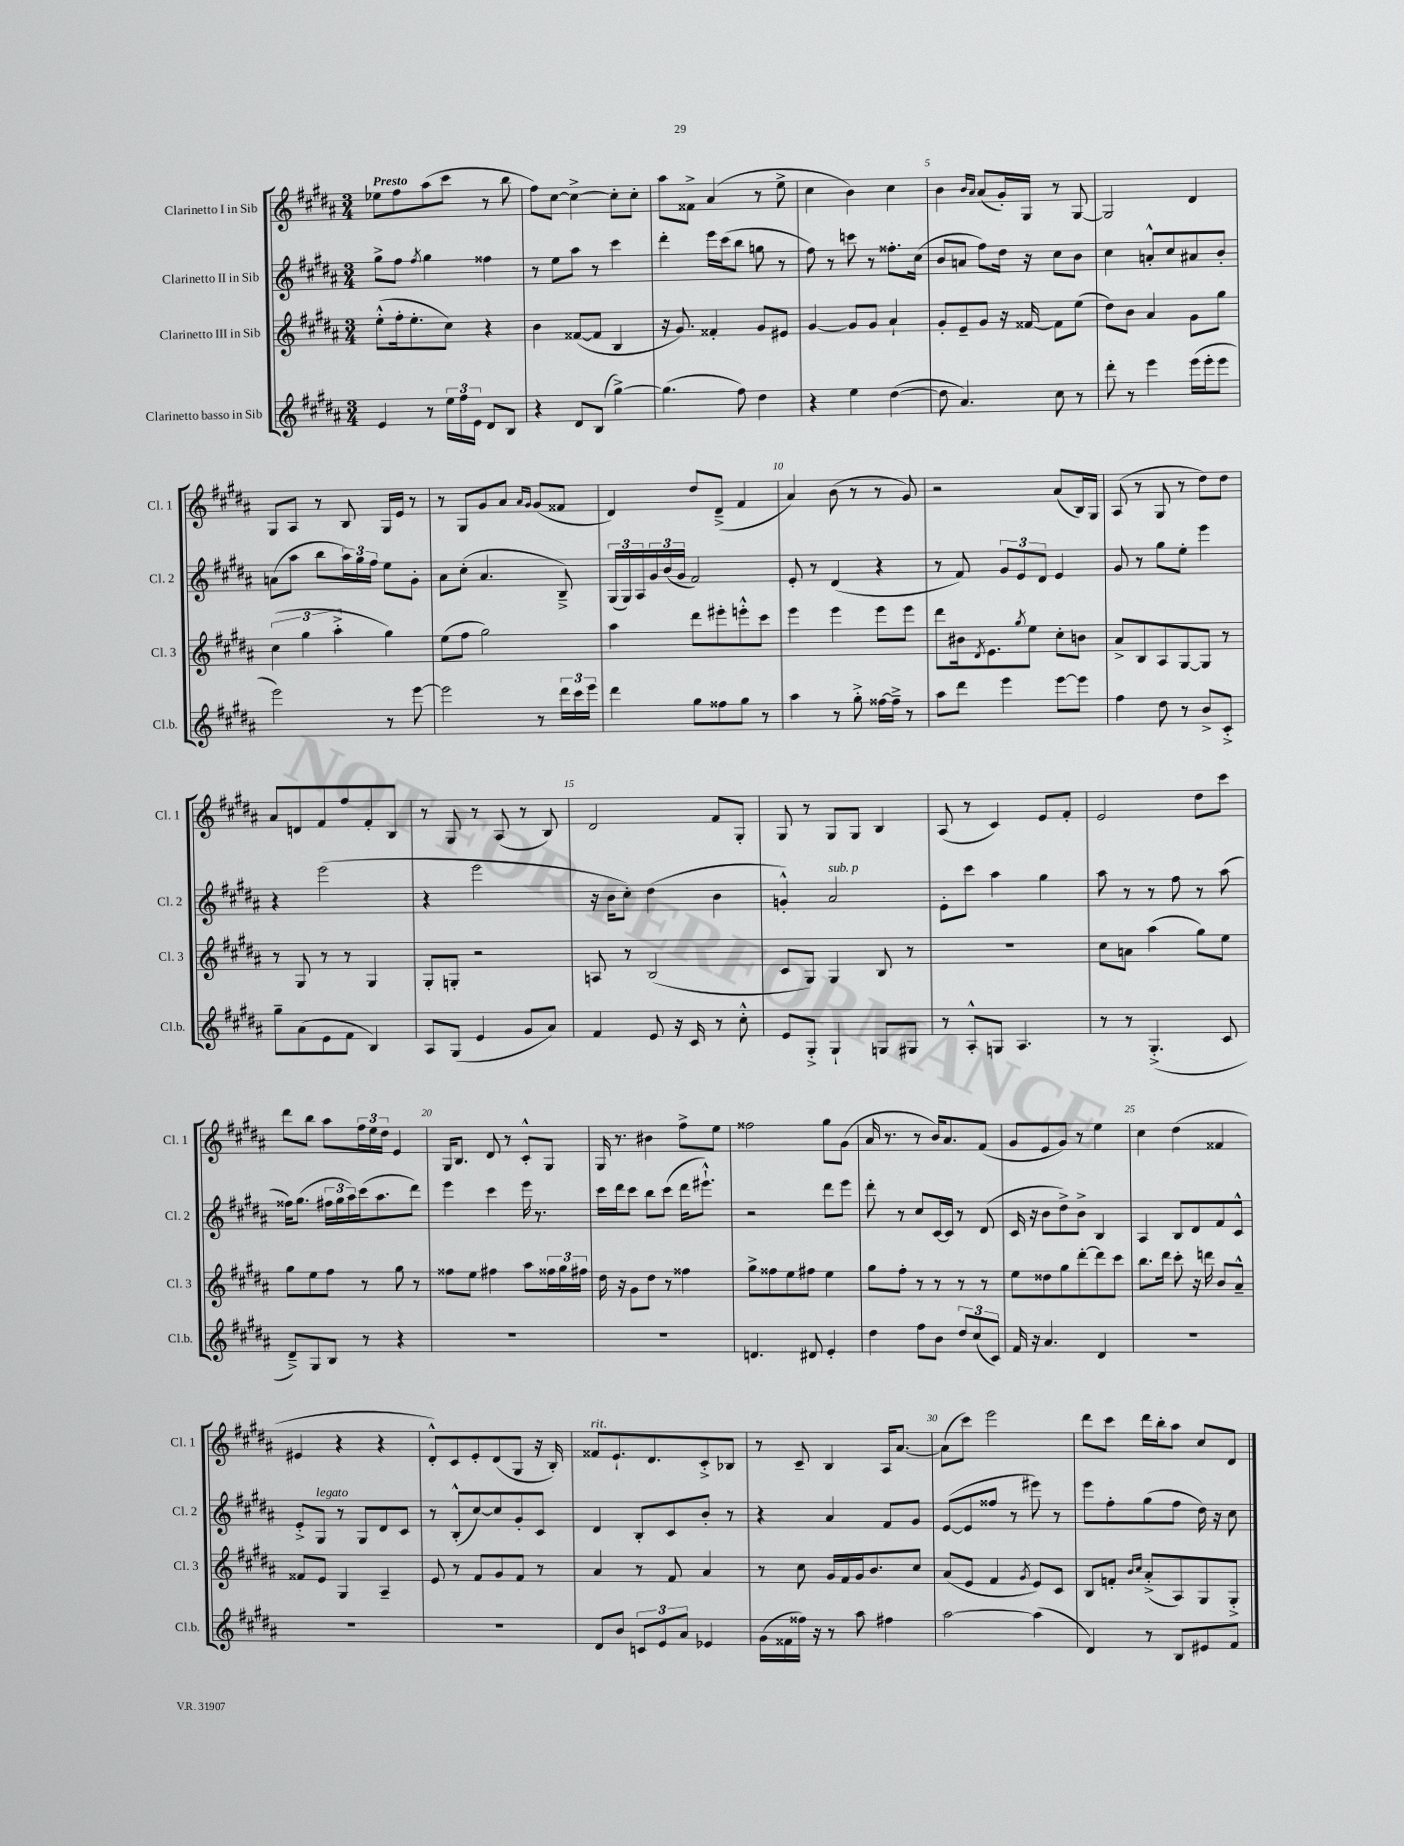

**kern	**kern	**kern	**kern
*part4	*part3	*part2	*part1
*staff4	*staff3	*staff2	*staff1
*I"Clarinetto basso in Sib	*I"Clarinetto III in Sib	*I"Clarinetto II in Sib	*I"Clarinetto I in Sib
*I'Cl.b.	*I'Cl. 3	*I'Cl. 2	*I'Cl. 1
*clefG2	*clefG2	*clefG2	*clefG2
*k[f#c#g#d#a#]	*k[f#c#g#d#a#]	*k[f#c#g#d#a#]	*k[f#c#g#d#a#]
*M3/4	*M3/4	*M3/4	*M3/4
=1	=1	=1	=1
!	!	!	!LO:TX:a:B:t=Presto
4e/	(8ee'^^\L	8gg#^\L	8ee-X\L
.	16ff#'\k	8ff#\J	8ff#\
.	8.ee'\	.	.
.	.	8qff#/	.
8r	.	4gg#\	(8aa#\
24ee\LL	8cc#\J)	.	8ccc#\J
24ff#\	.	.	.
24e\JJ	.	.	.
8d#/L	4r	4ff##X\	8r
8B/J	.	.	8bb\
=2	=2	=2	=2
4r	4b\	8r	8ff#\L)
.	.	8ee\L	[8cc#\J
8d#/L	([8f##X/L	8aa#\J	4cc#^\_
(8B/J	8f##/J]	8r	.
[4gg#^\)	4B/	4ccc#\	8cc#'\L]
.	.	.	8cc#'\J
=3	=3	=3	=3
(4.gg#\]	16r	4ddd#'\	8aa#\L
.	8.g#/)	.	.
.	.	.	8f##X^\J
.	4f##X'/	16eee\LL	(4a#/
.	.	(16ccc#\J	.
8ff#\)	.	8bb\J	.
4dd#\	8g#/L	8ggn\	8r
.	8e#X/J	8r	8ee^\
=4	=4	=4	=4
4r	[4g#/	8ff#\)	4cc#\
.	.	8r	.
4ee\	8g#/L]	8cccn\	4b\)
.	8g#/J	8r	.
([4dd#\	4a#`/	8.ff##X'\L	4cc#\
.	.	(16cc#\Jk	.
=5	=5	=5	=5
8dd#\]	8g#'/L	8b/L	4b\
4.a#/)	8e~/	8an/J	.
.	.	.	16qqb/LL
.	.	.	16qqa#/JJ
.	8g#/J	8ff#\L)	(8a#/L
.	16r	16dd#\Jk	16g#'/L)
.	[16f##X/	16r	16G#/JJ
8cc#\	8f##\L]	8cc#\L	8r
8r	(8ee\J	8b\J	[8G#/
=6	=6	=6	=6
8ddd#'\	8dd#\L)	4cc#\	2G#/]
8r	8b\J	.	.
4eee\	4a#/	8an'^^/L	.
.	.	8cc#/	.
(16eee\LL	8g#\L	8a#X/	4d#/
16eee'\J	.	.	.
8eee\J	8gg#\J	8b'/J	.
!!LO:LB:g=z
=7	=7	=7	=7
2eee\)	(6cc#\	(8an\L	8G#/L
.	.	8aa#\J	8A#/J
.	6gg#\	.	.
.	.	8bb\L	8r
.	6aa#'^\	.	.
.	.	24aa#\L)	8B/
.	.	24gg#\	.
.	.	24ff#\JJ	.
8r	4gg#\)	8ee\L	16G#/LL
.	.	.	16e/JJ
[8eee\	.	8g#'\J	8r
=8	=8	=8	=8
2eee\]	(8ee\L	8a#\L	8r
.	8ff#\J	(8cc#'\J	8G#/L
.	2gg#\)	4.a#/	8g#/
.	.	.	8a#/J
.	.	.	16qqa#/LL
.	.	.	16qqg#/JJ
8r	.	.	(8g#/L
24ddd#\LL	.	8B~^/)	8f##X/J
24ccc#\	.	.	.
24eee\JJ	.	.	.
=9	=9	=9	=9
4ddd#\	4aa#\	(24G#/LL	4d#/)
.	.	24G#/)	.
.	.	24A#/	.
.	.	24g#/	.
.	.	(24b/	.
.	.	24g#/JJ	.
8gg#\L	8ddd#\L	2f#/)	8dd#/L
8ff##X\	8eee#X'\	.	(8d#~^/J
8gg#\J	8eeen'^^\	.	4f#/
8r	8ccc#\J	.	.
=10	=10	=10	=10
4aa#\	4eee\	8e'/	4a#/)
.	.	8r	.
8r	4eee\	(4d#/	(8b\
8gg#'^\	.	.	8r
[16ff##X\LL	8eee\L	4r	8r
16ff##~^\JJ]	.	.	.
8r	8eee\J	.	8g#/)
=11	=11	=11	=11
8aa#\L	8ddd#\L	8r	2r
8ddd#\J	16b#X\k	8f#/)	.
.	8qd#/	.	.
.	8.e\	.	.
4eee\	.	12g#/L	.
.	.	12e/	.
.	8qgg#/	.	.
.	8ee\J	.	.
.	.	12d#/J	.
[8eee\L	8cc#'\L	4e/	(8a#/L
8eee\J]	8bn\J	.	16B/L)
.	.	.	16G#/JJ
=12	=12	=12	=12
4ff#\	8a#^/L	8g#/	(8A#/
.	8B/	8r	8r
8dd#\	8A#/	8gg#\L	8G#/
8r	[8G#/	8ee'\J	8r
8b^/L	8G#/J]	4eee\	8dd#\L)
8c#'^/J	8r	.	8dd#\J
!!LO:LB:g=z
=13	=13	=13	=13
8gg#~\L	8r	4r	8a#/L
(8a#\	8G#/	.	8dn/
8e\	8r	(2eee\	8f#/
8f#\J	8r	.	8ff#/
4B/)	4G#/	.	8f#'/
.	.	.	8B/J
=14	=14	=14	=14
8A#/L	8G#'/L	4r	8r
(8G#/J	8Gn'/J	.	8G#/
4e/	2r	2eee\	8r
.	.	.	(8A#/
8g#/L	.	.	8r
8a#/J)	.	.	8B/)
=15	=15	=15	=15
4f#/	8An/	16r	2d#/
.	.	16b\KL	.
.	8r	8cc#'\J)	.
8e/	(2B/	(4dd#\	.
16r	.	.	.
16c#/	.	.	.
8r	.	4b\	8f#/L
8cc#'^^\	.	.	8G#'/J
=16	=16	=16	=16
8e/L	8c#/L	4gn'^^/)	8G#/
8G#'^/J	8G#/J)	.	8r
!	!	!LO:TX:a:i:t=sub. p	!
4G#`/	4G#/	2a#/	8G#/L
.	.	.	8G#/J
8Gn/L	8B/	.	4B/
8G#X/J	8r	.	.
=17	=17	=17	=17
8r	2.r	8e'\L	(8A#/
8A#'^^/L	.	8ccc#\J	8r
8Gn/J	.	4aa#\	4c#/)
4.A#/	.	.	.
.	.	4gg#\	8e/L
.	.	.	8f#'/J
=18	=18	=18	=18
8r	8cc#\L	8aa#\	2e/
8r	8an\J	8r	.
(4.G#'^/	(4aa#\	8r	.
.	.	8ff#\	.
.	8gg#\L)	8r	8dd#\L
8c#/	8ee\J	(8aa#\	8ccc#\J
!!LO:LB:g=z
=19	=19	=19	=19
8d#~^/L)	8gg#\L	16ff##X\KL)	8ddd#\L
.	.	(8.gg#\J	.
8G#/	8ee\	.	8bb\J
8B/J	8ff#\J	24ff#X\LL	8aa#\L
.	.	24gg#\	.
.	.	24aa#\)	.
8r	8r	(16ccc#\J	24ff#\L
.	.	.	24ee\
.	.	8.aa#\	.
.	.	.	24dd#\JJ
4r	8gg#\	.	4e/
.	8r	8ddd#\J)	.
=20	=20	=20	=20
2.r	8ff##X\L	4eee\	16G#/KL
.	.	.	8.B/J
.	8ee\J	.	.
.	4ff#X\	4ccc#\	8d#/
.	.	.	8r
.	8aa#\L	16eee\	8c#'^^/L
.	.	8.r	.
.	24ff##X\L	.	8G#/J
.	24gg#\	.	.
.	24ff#X\JJ	.	.
=21	=21	=21	=21
2.r	16dd#\	16ccc#\LL	16G#/
.	16r	16ddd#\J	8.r
.	8g#\L	8ccc#\J	.
.	8dd#\J	8bb\L	4b#X\
.	8r	(8ccc#\J	.
.	4ff##X\	16ddd#\KL	8ff#^\L
.	.	8.eee#X`^^\J)	.
.	.	.	8ee\J
=22	=22	=22	=22
4.dn/	8gg#^\L	2r	2ff##X\
.	8ff##X\	.	.
.	8ee\	.	.
8d#X/	8ff#X\J	.	.
4e'/	4ee\	8ddd#\L	8gg#\L
.	.	8eee\J	(8g#\J
=23	=23	=23	=23
4dd#\	8gg#\L	8ddd#'\	16a#/
.	.	.	8.r
.	8ff#'\J	8r	.
8ff#\L	8r	8cc#/L	8r
8b\J	8r	[16c#/L	16b/KL)
.	.	16c#/JJ]	8.a#/
12dd#/L	8r	8r	.
(12cc#/	.	.	.
.	8r	(8d#/	(8f#/J
12c#/J)	.	.	.
=24	=24	=24	=24
16f#/	8ee\L	16c#/	8g#/L
16r	.	16r	.
4.a#/	8dd##X\	8b\L	8e/
.	8gg#\	8dd#^\)	8g#/J)
.	[8ddd#'\	8b^\J	8r
4d#/	8ddd#\]	4B/	4ee\
.	8ccc#\J	.	.
=25	=25	=25	=25
2.r	8.bb\L	4A#/	4cc#\
.	16ddd#\Jk	.	.
.	8ccc#'\	8B/L	(4dd#\
.	16r	8d#/	.
.	16dddn\	.	.
.	8b/L	8f#/	4f##X/
.	8a#~^^/J	8c#^^/J	.
!!LO:LB:g=z
=26	=26	=26	=26
2.r	8f##X/L	8e'^/L	4e#X/
!	!	!LO:TX:a:i:t=legato	!
.	8e/J	8G#/J	.
.	4G#/	8r	4r
.	.	8G#/L	.
.	4A#~/	8d#/	4r
.	.	8c#/J	.
=27	=27	=27	=27
2.r	8e/	8r	8d#'^^/L)
.	8r	(8B'^^/L	8c#/
.	8f#/L	[8cc#/)	8e'/
.	8g#/	8cc#/]	(8d#/
.	8f#/J	8g#'/	8G#/J
.	8r	8c#/J	16r
.	.	.	16B'/)
=28	=28	=28	=28
!	!	!	!LO:TX:a:i:t=rit.
8d#/L	4a#/	4d#/	8f##X/L
8b/J	.	.	8.e`/
12cn/L	8r	8B'/L	.
.	.	.	8.d#/
12e/	.	.	.
.	8f#/	8c#/	.
12a#/J	.	.	.
4e-X/	4a#/	8b'/J	8c#'^/
.	.	8r	8B-X/J
=29	=29	=29	=29
(16g#\LL	8r	4r	8r
16f##X\	.	.	.
16ff##X\JJ)	8cc#\	.	8c#~/
16r	.	.	.
8r	16g#/LL	4a#/	4B/
.	16f#/	.	.
8aa#\	16g#/J	.	.
.	8.b/	.	.
4ff#X\	.	8f#/L	16A#/KL
.	.	.	[8.a#/J
.	8cc#/J	8g#/J	.
=30	=30	=30	=30
[2aa#\	(8a#/L	([8e/L	(8a#\L]
.	8e/J	8e/]	8ccc#\J)
.	4f#/	8ff##X/J	2eee\
.	.	8r	.
.	8qg#/	.	.
(4aa#\]	8e/L)	8eee#X\)	.
.	8c#/J	8r	.
=31	=31	=31	=31
4d#/)	8B/L	8eee\L	8ddd#\L
.	8fn'/J	8ff#'\	8ccc#\J
.	16qqb/LL	.	.
.	16qqcc#/JJ	.	.
8r	(8a#'^/L	(8gg#\	16ddd#\LL
.	.	.	16bb'\J
8B/L	8A#/)	8ff#\J	8aa#\J
8e#X/	8G#/	16dd#\)	8cc#/L
.	.	16r	.
8f#/J	8G#'^/J	8cc#\	8d#/J
==	==	==	==
*-	*-	*-	*-
